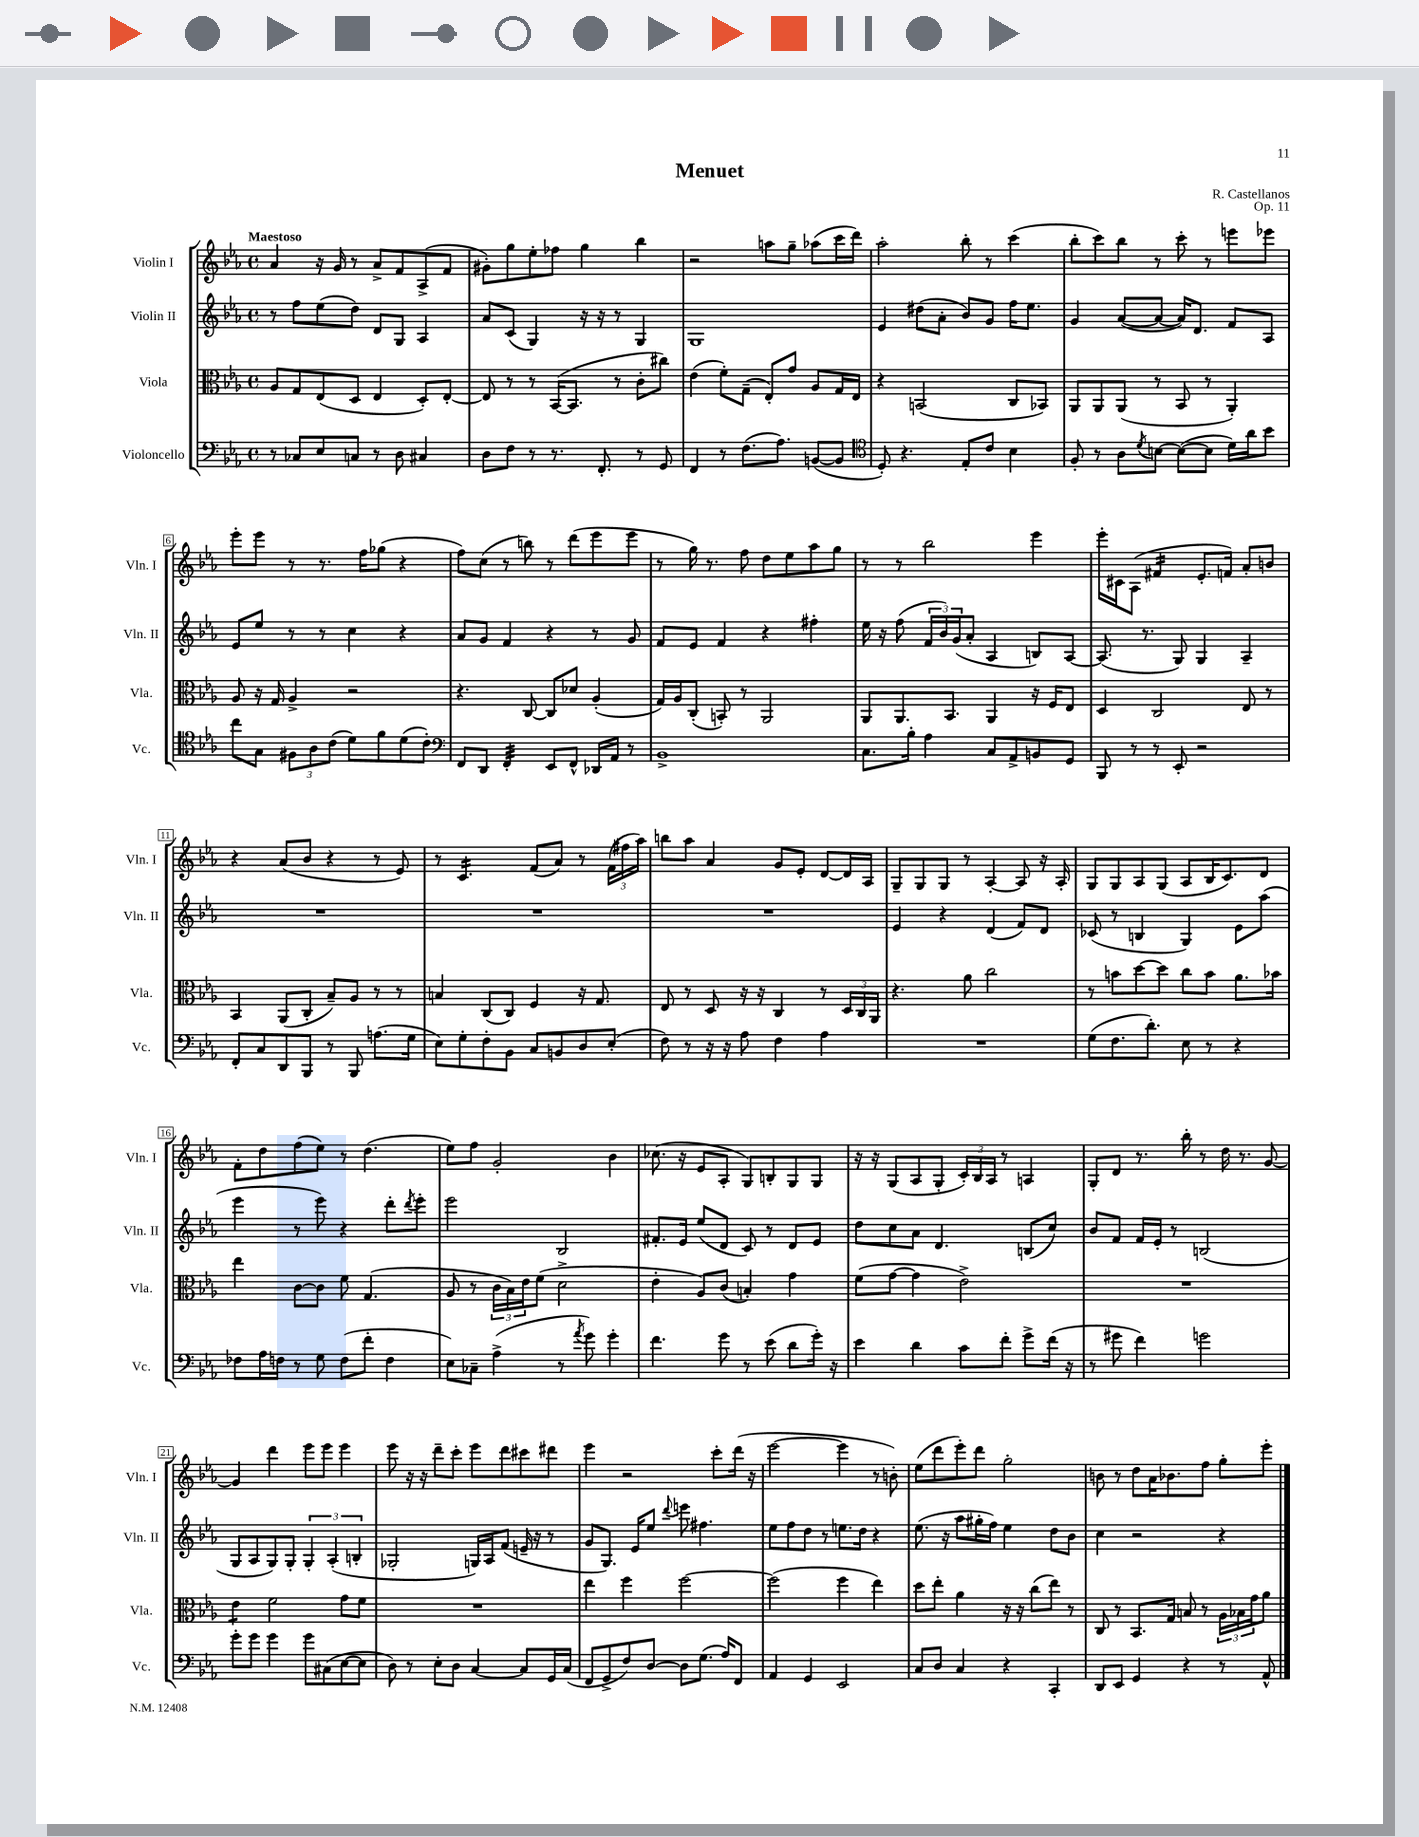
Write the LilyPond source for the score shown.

\header { title = "Menuet" composer = "R. Castellanos" opus = "Op. 11" }
<<
\new StaffGroup <<
\new Staff = "s0" \with { instrumentName = "Violin I" shortInstrumentName = "Vln. I" } {
    \clef treble \key ees \major \defaultTimeSignature \time 4/4 \tempo "Maestoso"
    aes'4 r16 g'16 r8 aes'8-> f'8 aes8->( f'8 |
    gis'8-.) g''8 ees''8-. fes''8 g''4 bes''4 |
    r2 a''8 g''8-- aes''8( c'''16 d'''16) |
    aes''2-. bes''8-. r8 c'''4( |
    bes''8-. c'''8) bes''8 r8 c'''8-. r8 e'''8 ees'''8 |
    ees'''8-. ees'''8 r8 r8. f''16 ges''8( r4 |
    f''8) c''8( r8 b''8) r8 d'''8( ees'''8 ees'''8 |
    r8 g''16) r8. f''8 d''8 ees''8 aes''8 g''8 |
    r8 r8 bes''2 ees'''4 |
    ees'''16-. cis'16 aes8( fis'4:16 ees'8.-. f'16) aes'8-. b'8 |
    r4 aes'8( bes'8 r4 r8 ees'8) |
    r8 c'4.:16 f'8( aes'8) r8 \tuplet 3/2 { f'16( fis''16 aes''16) } |
    b''8 aes''8 aes'4 g'8 ees'8-. d'8~ d'16 aes16 |
    g8-- g8 g8 r8 aes4~-. aes8 r16 aes16-. |
    g8 g8 aes8 g8( aes8 bes16 c'8.) d'8 |
    f'8-. d''8 f''8( ees''8) r8 d''4.( |
    ees''8) f''8 g'2-. bes'4 |
    ces''8.( r16 ees'8 aes8-. g8) b8-. g8 g8 |
    r16 r16 g8( aes8 g8-. \tuplet 3/2 { c'16-.) bes16 aes16 } r8 a4 |
    g8-. d'8 r8. bes''16-. r8 d''16 r8. g'8~ |
    g'4 d'''4 ees'''8 ees'''8 ees'''4 |
    ees'''8 r16 r16 d'''8-- c'''8-. ees'''8 d'''8 cis'''8 dis'''8 |
    ees'''4 r2 c'''8-. d'''16( r16 |
    ees'''2~ ees'''4 r8 b'8-.) |
    ees''8( d'''8 ees'''8-.) d'''8 g''2-. |
    b'8 r8 d''8 aes'16 bes'8. f''8 g''8-. ees'''8-. \bar "|." |
}
\new Staff = "s1" \with { instrumentName = "Violin II" shortInstrumentName = "Vln. II" } {
    \clef treble \key ees \major \defaultTimeSignature \time 4/4
    r8 f''8 ees''8( d''8) d'8 g8 aes4 |
    aes'8 c'8( g4) r16 r16 r8 g4 |
    g1 |
    ees'4 dis''8( aes'8-. bes'8) g'8 f''16 ees''8. |
    g'4 aes'8~( aes'8~ aes'16) d'8. f'8 aes8 |
    ees'8 ees''8 r8 r8 c''4 r4 |
    aes'8 g'8 f'4 r4 r8 g'8 |
    f'8 ees'8 f'4 r4 fis''4-. |
    ees''16 r16 f''8( \tuplet 3/2 { f'16 bes'16) g'16( } aes'8-. aes4 b8) aes8~ |
    aes8.( r8. g8) g4 aes4-- |
    R1 |
    R1 |
    R1 |
    ees'4 r4 d'4( f'8) d'8 |
    ces'8( r8 b4 g4) ees'8 aes''8( |
    ees'''4 r8 ees'''8) r4 d'''8-. \acciaccatura { d'''8 } ees'''8-. |
    ees'''2 bes2 |
    fis'8.-. ees'16 ees''8( d'8 c'8) r8 d'8 ees'8 |
    d''8 c''8 aes'8 d'4. b8( c''8) |
    bes'8 f'8 f'16 ees'16-. r8 b2( |
    g8 aes8 g8) g8-. \tuplet 3/2 { g4-. aes4-.( b4-. } |
    ges2-. g16) aes16 f'8( e'16-- r16 r8 |
    g'8 g8.) ees'16 ees''8 \appoggiatura { d'''8 } e'''8 fis''4. |
    ees''8 f''8 d''8 r8 e''8. d''16 r4 |
    ees''8.( r16 aes''8 gis''16-. f''16) ees''4 d''8 bes'8 |
    c''4 r2 r4 \bar "|." |
}
\new Staff = "s2" \with { instrumentName = "Viola" shortInstrumentName = "Vla." } {
    \clef alto \key ees \major \defaultTimeSignature \time 4/4
    aes8 g8 ees8( d8 ees4 d8-.) ees8~-. |
    ees8 r8 r8 bes,16~( bes,8. r8 c'8-. cis''8) |
    ees'4( f'8-.) g8--( ees8-.) g'8 aes8 g16 ees16 |
    r4 b,2( c8 bes,8) |
    aes,8 aes,8 aes,8( r8 bes,8 r8 aes,4-.) |
    aes8 r16 g16 aes4-> r2 |
    r4. c8~ c8 des'8 aes4-.( |
    g16) aes16 c8-.( b,8-.) r8 aes,2 |
    aes,8 aes,8. bes,8. aes,4 r16 f16 ees8 |
    d4 c2 ees8 r8 |
    bes,4 aes,8( c8-. bes8--) aes8 r8 r8 |
    b4 c8( c8) f4 r16 g8. |
    ees8 r8 d8 r16 r16 c4 r8 \tuplet 3/2 { d16 c16 aes,16 } |
    r4. aes'8 c''2 |
    r8 b'8 d''8~ d''8 c''8 b'8 aes'8. bes'16 |
    ees''4 c'8~ c'8 f'8 g4.( |
    aes8 r8 \tuplet 3/2 { c'16 bes16) ees'16 } f'8( d'2-> |
    ees'4-. aes8) c'8( b4-.) g'4 |
    f'8( g'8~ g'4 ees'2->) |
    R1 |
    ees'4:8 f'2 g'8 f'8 |
    R1 |
    ees''4 f''4 f''2~ |
    f''2( f''4 ees''4) |
    d''8 ees''8-. aes'4 r16 r16 c''8( ees''8) r8 |
    c8 r8 bes,8. g16 b8 r8 \tuplet 3/2 { aes16 bes16 g'16 } aes'8 \bar "|." |
}
\new Staff = "s3" \with { instrumentName = "Violoncello" shortInstrumentName = "Vc." } {
    \clef bass \key ees \major \defaultTimeSignature \time 4/4
    r8 ces8 ees8 c8 r8 d8 cis4 |
    d8 f8 r8 r8. f,8.-. r8 g,8 |
    f,4 r8 f8.( aes8.) b,8~( b,8 |
    \clef tenor d8-.) r4. ees8-. c'8 bes4 |
    f8-. r8 aes8 \acciaccatura { d'8 } b8~ b8~( b8 d'16) aes'16 bes'8 |
    c''8 g8 \tuplet 3/2 { fis8 aes8 c'8( } d'8) f'8 d'8( c'8-.) |
    \clef bass f,8 d,8 f,4:32-. ees,8 f,8-^ des,16 aes,16 r8 |
    bes,1-> |
    c8. bes16-. aes4 c8 aes,8-> b,8 g,8 |
    bes,,8 r8 r8 ees,8-. r2 |
    f,8-. c8 d,8 bes,,8 r8 bes,,8 a8.( g16 |
    ees8) g8-. f8-. bes,8 c8 b,8 d8 ees8-.( |
    f8) r8 r16 r16 aes8 f4 aes4 |
    R1 |
    g8( f8. d'8.-.) ees8 r8 r4 |
    fes8 aes16 f16 r8 g8 f8( f'8-. f4 |
    ees8) ces8-- aes4->( r8 \acciaccatura { aes'8 } g'8) g'4-. |
    f'4. g'8 r8 ees'8( d'8 g'16-.) r16 |
    ees'4 d'4 c'8 f'8-. g'8-> f'16( r16 |
    r8 gis'8 f'4) g'2 |
    g'8-. g'8 g'4 g'8 cis8( ees8~ ees8 |
    d8) r8 ees8-. d8 c4~ c8 g,16 c16( |
    f,8 g,8-> f8) d8~ d8 g8.( aes16) f,8 |
    aes,4 g,4 ees,2 |
    c8 d8 c4 r4 c,4-. |
    d,8 ees,8 g,4 r4 r8 aes,8-^ \bar "|." |
}
>>
>>
\layout { \context { \Score \override BarNumber.stencil = #(make-stencil-boxer 0.1 0.3 ly:text-interface::print) } }
